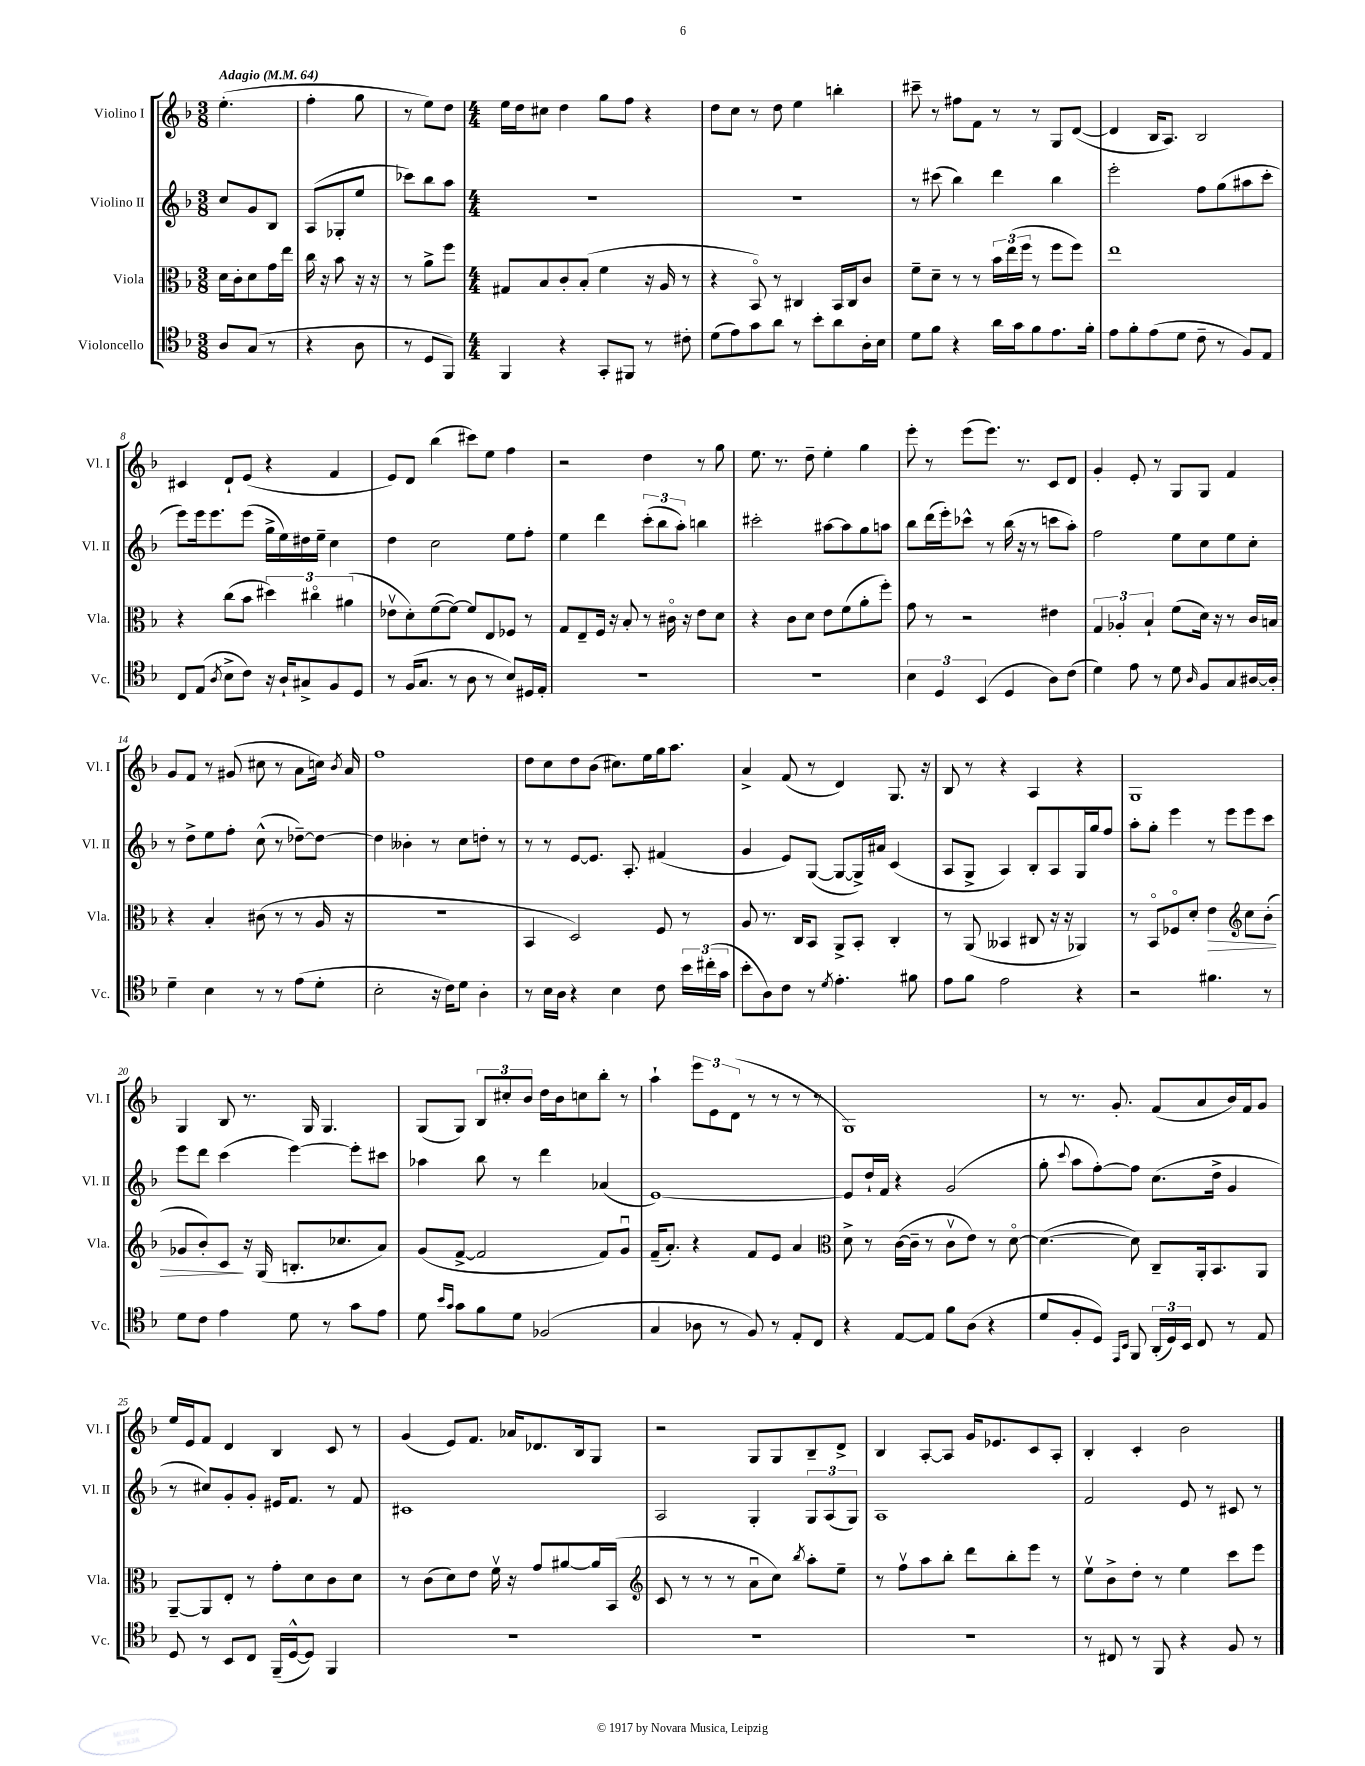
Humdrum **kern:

**kern	**kern	**dynam	**kern	**kern
*part4	*part3	*part3	*part2	*part1
*staff4	*staff3	*staff3	*staff2	*staff1
*I"Violoncello	*I"Viola	*	*I"Violino II	*I"Violino I
*I'Vc.	*I'Vla.	*	*I'Vl. II	*I'Vl. I
*clefC4	*clefC3	*	*clefG2	*clefG2
*k[b-]	*k[b-]	*	*k[b-]	*k[b-]
*M3/8	*M3/8	*	*M3/8	*M3/8
*MM64	*MM64	*	*MM64	*MM64
=1	=1	=1	=1	=1
!	!	!	!	!LO:TX:a:B:t=Adagio
8A/L	16d\LL	.	8cc/L	(4.ee'\
.	16c'\J	.	.	.
(8G/J	8d\	.	8g/	.
8r	16g\L	.	8B-/J	.
.	16ee\JJ	.	.	.
=2	=2	=2	=2	=2
4r	16cc\	.	(8A/L	4ff'\
.	16r	.	.	.
.	8b-\	.	8G-X'/	.
8A\	16r	.	8ee/J	8gg\
.	16r	.	.	.
=3	=3	=3	=3	=3
8r	8r	.	8ccc-X\L)	8r
8D/L	8a^\L	.	8bb-\	8ee\L)
8FF/J)	8ff\J	.	8aa\J	8dd\J
=4	=4	=4	=4	=4
*M4/4	*M4/4	*	*M4/4	*M4/4
4FF/	8G#X/L	.	1r	16ee\LL
.	.	.	.	16dd\J
.	8B-/	.	.	8cc#X\J
4r	8c'/	.	.	4dd\
.	(8B-'/J	.	.	.
8GG'/L	4f\	.	.	8gg\L
8FF#X/J	.	.	.	8ff\J
8r	16r	.	.	4r
.	16A/	.	.	.
8c#X'\	8r	.	.	.
=5	=5	=5	=5	=5
(8d\L	4r	.	1r	8dd\L
8e\)	.	.	.	8cc\J
8g\	8BB-/)	.	.	8r
8a\J	8r	.	.	8dd\
8r	4C#X/	.	.	4ee\
8b-'\L	.	.	.	.
8a\	16BB-/LL	.	.	4bbn'\
.	16C#/J	.	.	.
16A'\L	8c/J	.	.	.
16B-\JJ	.	.	.	.
=6	=6	=6	=6	=6
8d\L	8f~\L	.	8r	8ccc#X~\
8f\J	8d~\J	.	(8ccc#X\	8r
4r	8r	.	4bb-\)	8ff#X\L
.	8r	.	.	8f\J
16a\LL	24b-\LL	.	4ddd\	8r
.	(24ee\	.	.	.
16g\J	.	.	.	.
.	24ff\JJ	.	.	.
8f\	8r	.	.	8r
8.e\	8ff\L	.	4bb-\	8G/L
.	8ff\J)	.	.	([8d/J
16f'\Jk	.	.	.	.
=7	=7	=7	=7	=7
8e\L	1ee	.	2eee'\	4d/]
8f'\	.	.	.	.
(8e\	.	.	.	16B-/KL
.	.	.	.	8.A/J)
8d\J	.	.	.	.
8c~\	.	.	8ff\L	2B-/
8r	.	.	(8gg\	.
8F/L)	.	.	8aa#X\	.
8E/J	.	.	8ccc'\J	.
!!LO:LB:g=z
=8	=8	=8	=8	=8
8C/L	4r	.	8eee\L)	4c#X/
(8E/J	.	.	16eee\k	.
.	.	.	8.eee\	.
8qA/	.	.	.	.
8B-^\L	(8cc\L	.	.	8d`/L
8c\J)	8b-\J	.	(8eee\J	(8e/J
16r	6dd#X\)	.	16gg^\LL	4r
16A`/KL	.	.	16ee\)	.
8G#X^/	.	.	16dd#X\	.
.	6cc#X\	.	.	.
.	.	.	16ee~\JJ	.
8F/	.	.	4cc\	4f/
.	(6a#X\	.	.	.
8D/J	.	.	.	.
=9	=9	=9	=9	=9
8r	8e-Xv\L	.	4dd\	8e/L)
(16F/KL	8d'\)	.	.	8d/J
8.G/J	.	.	.	.
.	([8f\	.	2cc\	(4bb-\
8r	8f\J_)	.	.	.
8A\	8f/L]	.	.	8ccc#X\L)
8r	8E/	.	.	8ee\J
8B-/L)	8F-X/J	.	8ee\L	4ff\
16D#X/L	8r	.	8ff'\J	.
16E'/JJ	.	.	.	.
=10	=10	=10	=10	=10
1r	8G/L	.	4ee\	2r
.	8E~/	.	.	.
.	16F/Jk	.	4ddd\	.
.	16r	.	.	.
.	8B-'/	.	.	.
.	8r	.	(12ccc'\L	4dd\
.	.	.	12bb-\	.
.	16c#X\	.	.	.
.	.	.	12aa'\J)	.
.	16r	.	.	.
.	8e\L	.	4bbn\	8r
.	8d\J	.	.	8gg\
=11	=11	=11	=11	=11
1r	4r	.	2ccc#X'\	8.ee\
.	.	.	.	8.r
.	8c\L	.	.	.
.	8d\J	.	.	8dd~\
.	8e\L	.	[8aa#X\L	4ee'\
.	(8f\	.	8aa#\]	.
.	8a'\	.	8gg\	4gg\
.	8ff'\J)	.	8aan\J	.
=12	=12	=12	=12	=12
6B-\	8g\	.	8bb-\L	8eee'\
.	8r	.	(16ddd\L	8r
6D/	.	.	.	.
.	.	.	16eee'\J)	.
.	2r	.	8ccc-X^^\J	(8eee\L
(6BB-/	.	.	.	.
.	.	.	8r	8.eee\J)
4D/	.	.	(16bb-\	.
.	.	.	16r	8.r
.	.	.	8r	.
8A\L)	4e#X\	.	8cccn\L	8c/L
(8c\J	.	.	8aa'\J)	8d/J
=13	=13	=13	=13	=13
4d\)	6G/	.	2ff\	4g'/
.	6A-X'/	.	.	.
8e\	.	.	.	8e'/
.	6B-`/	.	.	.
8r	.	.	.	8r
8d\	(8f\L	.	8ee\L	8G/L
16qqA/	.	.	.	.
8F/L	16d\Jk)	.	8cc\	8G/J
.	16r	.	.	.
8G/	8r	.	8ee\	4f/
[16A#X/L	16c/LL	.	8cc'\J	.
16A#'/JJ]	16Bn/JJ	.	.	.
!!LO:LB:g=z
=14	=14	=14	=14	=14
4d~\	4r	.	8r	8g/L
.	.	.	8dd^\L	8f/J
4B-\	4B-'/	.	8ee\	8r
.	.	.	8ff'\J	(8g#X/
8r	(8c#X\	.	(8cc^^\	8cc#X\
8r	8r	.	8r	8r
(8e\L	8r	.	[8dd-X~\L)	8a\L
8d'\J	16A/	.	8dd-\J_	16ccn\Jk)
.	.	.	.	8qb-/
.	16r	.	.	16a/
=15	=15	=15	=15	=15
2B-'\	1r	.	4dd-\]	1ff
.	.	.	4b--X'\	.
16r	.	.	8r	.
16c\KL)	.	.	.	.
8d\J	.	.	8cc\L	.
4A'\	.	.	8ddn'\J	.
.	.	.	8r	.
=16	=16	=16	=16	=16
8r	4BB-/	.	8r	8dd\L
16B-\LL	.	.	8r	8cc\
16A\JJ	.	.	.	.
4r	2D/)	.	[8e/L	8dd\
.	.	.	8.e/J]	(8b-\J
4B-\	.	.	.	8.cc#X\L)
.	.	.	8.A'/	.
.	.	.	.	16ee\L
8c\	8F/	.	(4f#X/	16gg\J
.	.	.	.	8.aa\J
24b-\LL	8r	.	.	.
(24cc#X'\	.	.	.	.
24g\JJ	.	.	.	.
=17	=17	=17	=17	=17
8b-'\L	8A/	.	4g/	4a^/
8A\)	8.r	.	.	.
8c\J	.	.	8e/L)	(8f/
.	16C/KL	.	.	.
8r	8BB-/J	.	([8G/J	8r
8qd/	.	.	.	.
4.e'\	8AA^/L	.	8G/L_	4d/)
.	8BB-'/J	.	16G^/L])	.
.	.	.	16a#X/JJ	.
.	4C'/	.	(4c/	8.G/
8f#X\	.	.	.	.
.	.	.	.	16r
=18	=18	=18	=18	=18
8e\L	8r	.	8A/L	8B-/
8f\J	(8AA/	.	8G^/J	8r
2e\	4BB--X/	.	4A/)	4r
.	8C#X/	.	8B-'/L	4A/
.	16r	.	8A/	.
.	16r	.	.	.
4r	4AA-X/)	.	16G/L	4r
.	.	.	16gg/J	.
.	.	.	8ff/J	.
=19	=19	=19	=19	=19
2r	8r	.	8aa'\L	1G
.	8BB-/L	.	8gg'\J	.
.	8F-X/	.	4eee\	.
.	8d'/J	.	.	.
!	!	!LO:HP:b	!	!
4.f#X\	4e\	>	8r	.
.	.	.	8eee\L	.
*	*clefG2	*	*	*
.	8cc\L	.	8eee\	.
8r	(8b-'\J	.	8ccc\J	.
!!LO:LB:g=z
=20	=20	=20	=20	=20
8d\L	8g-X/L	.	8eee\L	4G/
8c\J	8b-'/)	.	8ddd\J	.
4e\	8c/J	.	(4ccc\	8B-/
.	16r	]	.	8.r
.	(16G/	.	.	.
8d\	8.Bn'/L	.	[4eee\)	.
.	.	.	.	16G/
8r	.	.	.	4.G/
.	8.cc-X/	.	.	.
8g\L	.	.	8eee'\L]	.
8e\J	8a/J)	.	8ccc#X\J	.
=21	=21	=21	=21	=21
8d\	(8g/L	.	4aa-X\	(8G/L
16qqb-/LL	.	.	.	.
16qqg/JJ	.	.	.	.
8g\L	[8f^/J	.	.	8G/J)
8f\	2f/]	.	8bb-\	12B-/L
.	.	.	.	12cc#X'/
8d\J	.	.	8r	.
.	.	.	.	12b-/J
(2F-X/	.	.	4ddd\	16dd\LL
.	.	.	.	16b-\J
.	.	.	.	8ccn\
.	8f/L)	.	(4a-X/	8bb-'\J
.	8gu/J	.	.	8r
=22	=22	=22	=22	=22
4G/	(16f~/KL	.	[1e)	4aa`\
.	8.a'/J)	.	.	.
8A-X\	4r	.	.	12eee\L
.	.	.	.	12e\
8r	.	.	.	.
.	.	.	.	(12d\J
8F/)	8f/L	.	.	8r
8r	8e/J	.	.	8r
8E'/L	4a/	.	.	8r
8C/J	.	.	.	8r
=23	=23	=23	=23	=23
*	*clefC3	*	*	*
4r	8d^\	.	8e/L]	1G)
.	8r	.	16dd`/L	.
.	.	.	16f/JJ	.
[8E/L	([16c\LL	.	4r	.
.	16c~\JJ]	.	.	.
8E/J]	8r	.	.	.
8f\L	8cv\L	.	(2g/	.
(8A\J	8e\J)	.	.	.
4r	8r	.	.	.
.	[8d\	.	.	.
=24	=24	=24	=24	=24
8d/L	(4.d\_	.	8gg'\	8r
.	.	.	8qqccc/	.
8F'/	.	.	8aa\L	8.r
8D/J)	.	.	[8ff'\)	.
.	.	.	.	8.g'/
16qqEE/LL	.	.	.	.
16qqBB-/JJ	.	.	.	.
8FF/	8d\])	.	8ff\J]	.
(24AA'/LL	8C~/L	.	(8.cc\L	(8f/L
24D/)	.	.	.	.
24BB-/JJ	.	.	.	.
8C/	16AA'/k	.	.	8a/
.	8.BB-/	.	16dd^\Jk	.
8r	.	.	4g/	16b-/L)
.	.	.	.	16f/J
8E/	8AA/J	.	.	8g/J
!!LO:LB:g=z
=25	=25	=25	=25	=25
8D/	[8AA~/L	.	8r	16ee/LL
.	.	.	.	16e/J
8r	8AA/]	.	8cc#X/L)	8f/J
8BB-/L	8E'/J	.	8g'/	4d/
8C/J	8r	.	8g'/J	.
(16FF~/LL	8g'\L	.	16e#X/KL	4B-/
[16D^^/J	.	.	8.f/J	.
8D/J])	8d\	.	.	.
4FF/	8c\	.	8r	8c/
.	8d\J	.	8f/	8r
=26	=26	=26	=26	=26
1r	8r	.	1c#X	(4g/
.	(8c\L	.	.	.
.	8d\)	.	.	8e/L)
.	8e\J	.	.	8.f/J
.	16fv\	.	.	.
.	16r	.	.	16a-X/KL
.	8g/L	.	.	8.d-X/
.	[8a#X/	.	.	.
.	.	.	.	16B-/k
.	16a#/L]	.	.	8G/J
.	(16BB-/JJ	.	.	.
=27	=27	=27	=27	=27
*	*clefG2	*	*	*
1r	8c/	.	2A/	2r
.	8r	.	.	.
.	8r	.	.	.
.	8r	.	.	.
.	8au\L	.	4G'/	8G/L
.	8cc\J)	.	.	8G/
.	8qbb-/	.	.	.
.	8aa'\L	.	12G/L	8B-~/
.	.	.	(12A/	.
.	8ee~\J	.	.	8d^/J
.	.	.	12G/J)	.
=28	=28	=28	=28	=28
1r	8r	.	1A	4B-/
.	8ffv\L	.	.	.
.	8aa\	.	.	[8A'/L
.	8bb-'\J	.	.	8A/J]
.	8ddd\L	.	.	16g/KL
.	.	.	.	8.e-X/
.	8bb-'\	.	.	.
.	8eee\J	.	.	8c/
.	8r	.	.	8A'/J
=29	=29	=29	=29	=29
8r	8eev\L	.	2f/	4B-'/
8C#X/	8b-^\	.	.	.
8r	8dd'\J	.	.	4c'/
8FF/	8r	.	.	.
4r	4ee\	.	8e/	2b-\
.	.	.	8r	.
8F/	8ccc\L	.	8c#X/	.
8r	8eee\J	.	8r	.
==	==	==	==	==
*-	*-	*-	*-	*-
